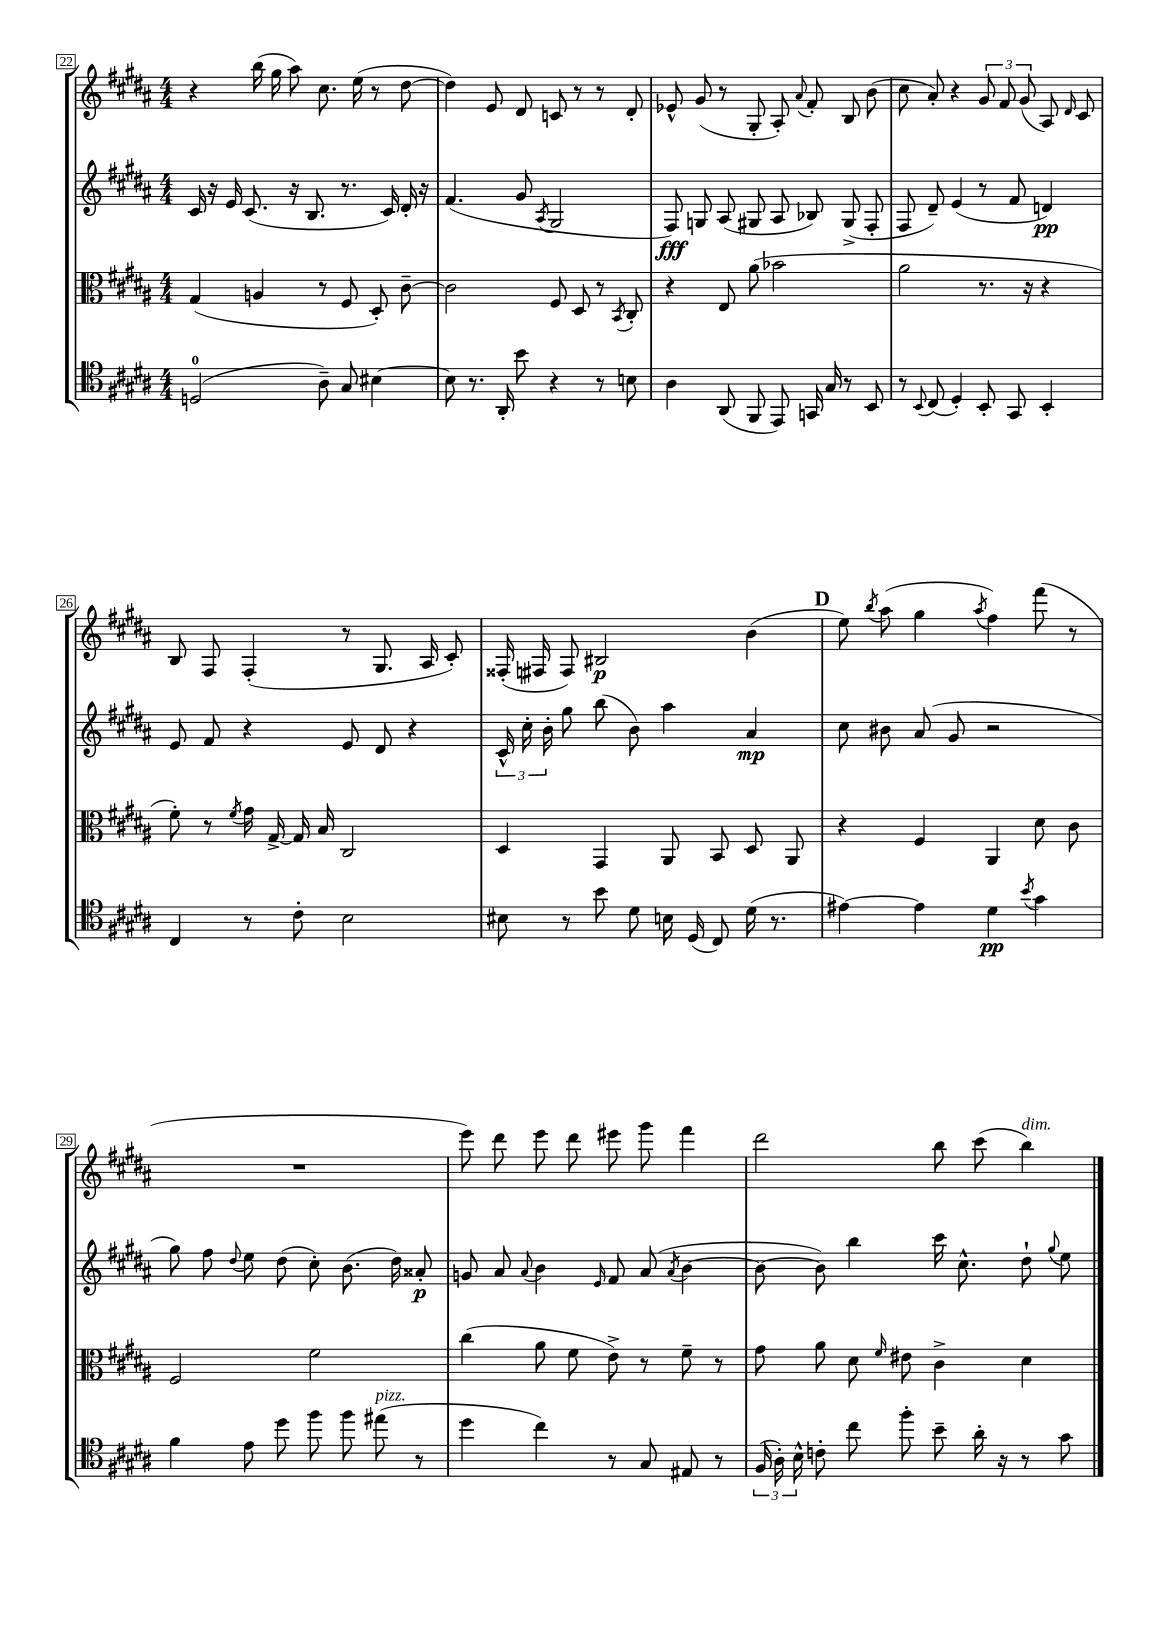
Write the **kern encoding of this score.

**kern	**dynam	**kern	**kern	**dynam	**kern	**dynam
*part4	*part4	*part3	*part2	*part2	*part1	*part1
*staff4	*staff4	*staff3	*staff2	*staff2	*staff1	*staff1
*clefC4	*	*clefC3	*clefG2	*	*clefG2	*
*k[f#c#g#d#a#]	*	*k[f#c#g#d#a#]	*k[f#c#g#d#a#]	*	*k[f#c#g#d#a#]	*
*M4/4	*	*M4/4	*M4/4	*	*M4/4	*
=22	=22	=22	=22	=22	=22	=22
(2Dn/	.	(4G#/	16c#/	.	4r	.
.	.	.	16r	.	.	.
.	.	.	16e/	.	.	.
.	.	.	(8.c#/	.	.	.
.	.	4An/	.	.	(16bb\	.
.	.	.	.	.	16gg#\	.
.	.	.	16r	.	8aa#\)	.
.	.	.	8.B/	.	.	.
8A#~\)	.	8r	.	.	8.cc#\	.
8G#/	.	8F#/	8.r	.	.	.
.	.	.	.	.	(16ee\	.
[4B#X\	.	8D#'/)	.	.	8r	.
.	.	.	16c#/)	.	.	.
.	.	[8c#~\	16d#'/	.	[8dd#\	.
.	.	.	16r	.	.	.
=23	=23	=23	=23	=23	=23	=23
8B#\]	.	2c#\]	(4.f#/	.	4dd#\])	.
8.r	.	.	.	.	.	.
.	.	.	.	.	8e/	.
16AA#'/	.	.	.	.	.	.
8b\	.	.	8g#/	.	8d#/	.
.	.	.	8qA#/	.	.	.
4r	.	8F#/	2G#/	.	8cn/	.
.	.	8D#/	.	.	8r	.
8r	.	8r	.	.	8r	.
.	.	8qBB/	.	.	.	.
8Bn\	.	8C#'/	.	.	8d#'/	.
=24	=24	=24	=24	=24	=24	=24
4A#\	.	4r	8F#/)	fff	8e-X^^/	.
.	.	.	8Gn/	.	(8g#/	.
(8AA#/	.	8E/	(8A#/	.	8r	.
8FF#/	.	(8a#\	8G#X/	.	8G#'/	.
8EE/)	.	2b-X\	8A#/	.	8A#'/)	.
.	.	.	.	.	8qqa#/	.
16GGn/	.	.	8B-X/)	.	8f#'/	.
16G#/	.	.	.	.	.	.
8r	.	.	(8G#^/	.	8B/	.
8BB/	.	.	8F#'/	.	(8b\	.
=25	=25	=25	=25	=25	=25	=25
8r	.	2a#\	8F#/	.	8cc#\	.
8qqBB/	.	.	.	.	.	.
(8C#/	.	.	8d#~/)	.	8a#'/)	.
4D#'/)	.	.	(4e/	.	4r	.
8BB'/	.	8.r	8r	.	12g#/	.
.	.	.	.	.	12f#/	.
8GG#/	.	.	8f#/	.	.	.
.	.	.	.	.	(12g#/	.
.	.	16r	.	.	.	.
4BB'/	.	4r	4dn/)	pp	8A#/)	.
.	.	.	.	.	16qqd#/	.
.	.	.	.	.	8c#/	.
!!LO:LB:g=z
=26	=26	=26	=26	=26	=26	=26
4C#/	.	8f#'\)	8e/	.	8B/	.
.	.	8r	8f#/	.	8F#/	.
.	.	8qf#/	.	.	.	.
8r	.	16g#\	4r	.	(4F#'/	.
.	.	[16G#^/	.	.	.	.
8c#'\	.	16G#/]	.	.	.	.
.	.	16B/	.	.	.	.
2B\	.	2C#/	8e/	.	8r	.
.	.	.	8d#/	.	8.G#/	.
.	.	.	4r	.	.	.
.	.	.	.	.	16A#/	.
.	.	.	.	.	8c#'/)	.
=27	=27	=27	=27	=27	=27	=27
8B#X\	.	4D#/	24c#^^/	.	(16F##X'/	.
.	.	.	24cc#'\	.	.	.
.	.	.	.	.	16F#X/	.
.	.	.	24b'\	.	.	.
8r	.	.	8gg#\	.	8F#/)	.
8b\	.	4GG#/	(8bb\	.	2B#X/	p
8d#\	.	.	8b\)	.	.	.
16Bn\	.	8AA#/	4aa#\	.	.	.
(16D#/	.	.	.	.	.	.
8C#/)	.	8BB/	.	.	.	.
(16d#\	.	8D#/	4a#/	mp	(4b\	.
8.r	.	.	.	.	.	.
.	.	8AA#/	.	.	.	.
!!LO:REH:place=s1:t=D
=28	=28	=28	=28	=28	=28	=28
[4e#X\)	.	4r	8cc#\	.	8ee\)	.
.	.	.	.	.	8qbb/	.
.	.	.	8b#X\	.	(8aa#\	.
4e#\]	.	4F#/	(8a#/	.	4gg#\	.
.	.	.	8g#/	.	.	.
.	.	.	.	.	8qaa#/	.
4d#\	pp	4AA#/	2r	.	4ff#\)	.
8qb/	.	.	.	.	.	.
4g#\	.	8d#\	.	.	(8fff#\	.
.	.	8c#\	.	.	8r	.
!!LO:LB:g=z
=29	=29	=29	=29	=29	=29	=29
4f#\	.	2F#/	8gg#\)	.	1r	.
.	.	.	8ff#\	.	.	.
.	.	.	8qqdd#/	.	.	.
8e\	.	.	8ee\	.	.	.
8dd#\	.	.	(8dd#\	.	.	.
8ff#\	.	2f#\	8cc#'\)	.	.	.
8ff#\	.	.	(8.b\	.	.	.
!LO:TX:a:i:t=pizz.	!	!	!	!	!	!
(8ee#X\	.	.	.	.	.	.
.	.	.	16dd#\)	.	.	.
8r	.	.	8a##X'/	p	.	.
=30	=30	=30	=30	=30	=30	=30
4dd#\	.	(4cc#\	8gn/	.	8eee\)	.
.	.	.	8a#/	.	8ddd#\	.
.	.	.	8qqa#/	.	.	.
4cc#\)	.	8a#\	4b\	.	8eee\	.
.	.	8f#\	.	.	8ddd#\	.
.	.	.	16qqe/	.	.	.
8r	.	8e^\)	8f#/	.	8eee#X\	.
8G#/	.	8r	(8a#/	.	8ggg#\	.
.	.	.	8qa#/	.	.	.
8E#X/	.	8f#~\	[4b\	.	4fff#\	.
8r	.	8r	.	.	.	.
=31	=31	=31	=31	=31	=31	=31
(24F#/	.	8g#\	8b\_	.	2ddd#\	.
24A#'\)	.	.	.	.	.	.
24B^^\	.	.	.	.	.	.
8cn'\	.	8a#\	8b\])	.	.	.
8cc#\	.	8d#\	4bb\	.	.	.
.	.	16qqf#/	.	.	.	.
8ff#'\	.	8e#X\	.	.	.	.
8b~\	.	4c#^\	16ccc#\	.	8bb\	.
.	.	.	8.cc#^^\	.	.	.
16a#'\	.	.	.	.	(8ccc#\	.
16r	.	.	.	.	.	.
!	!	!	!	!	!LO:TX:a:i:t=dim.	!
8r	.	4d#\	8dd#`\	.	4bb\)	.
.	.	.	8qqgg#/	.	.	.
8g#\	.	.	8ee\	.	.	.
==	==	==	==	==	==	==
*-	*-	*-	*-	*-	*-	*-
